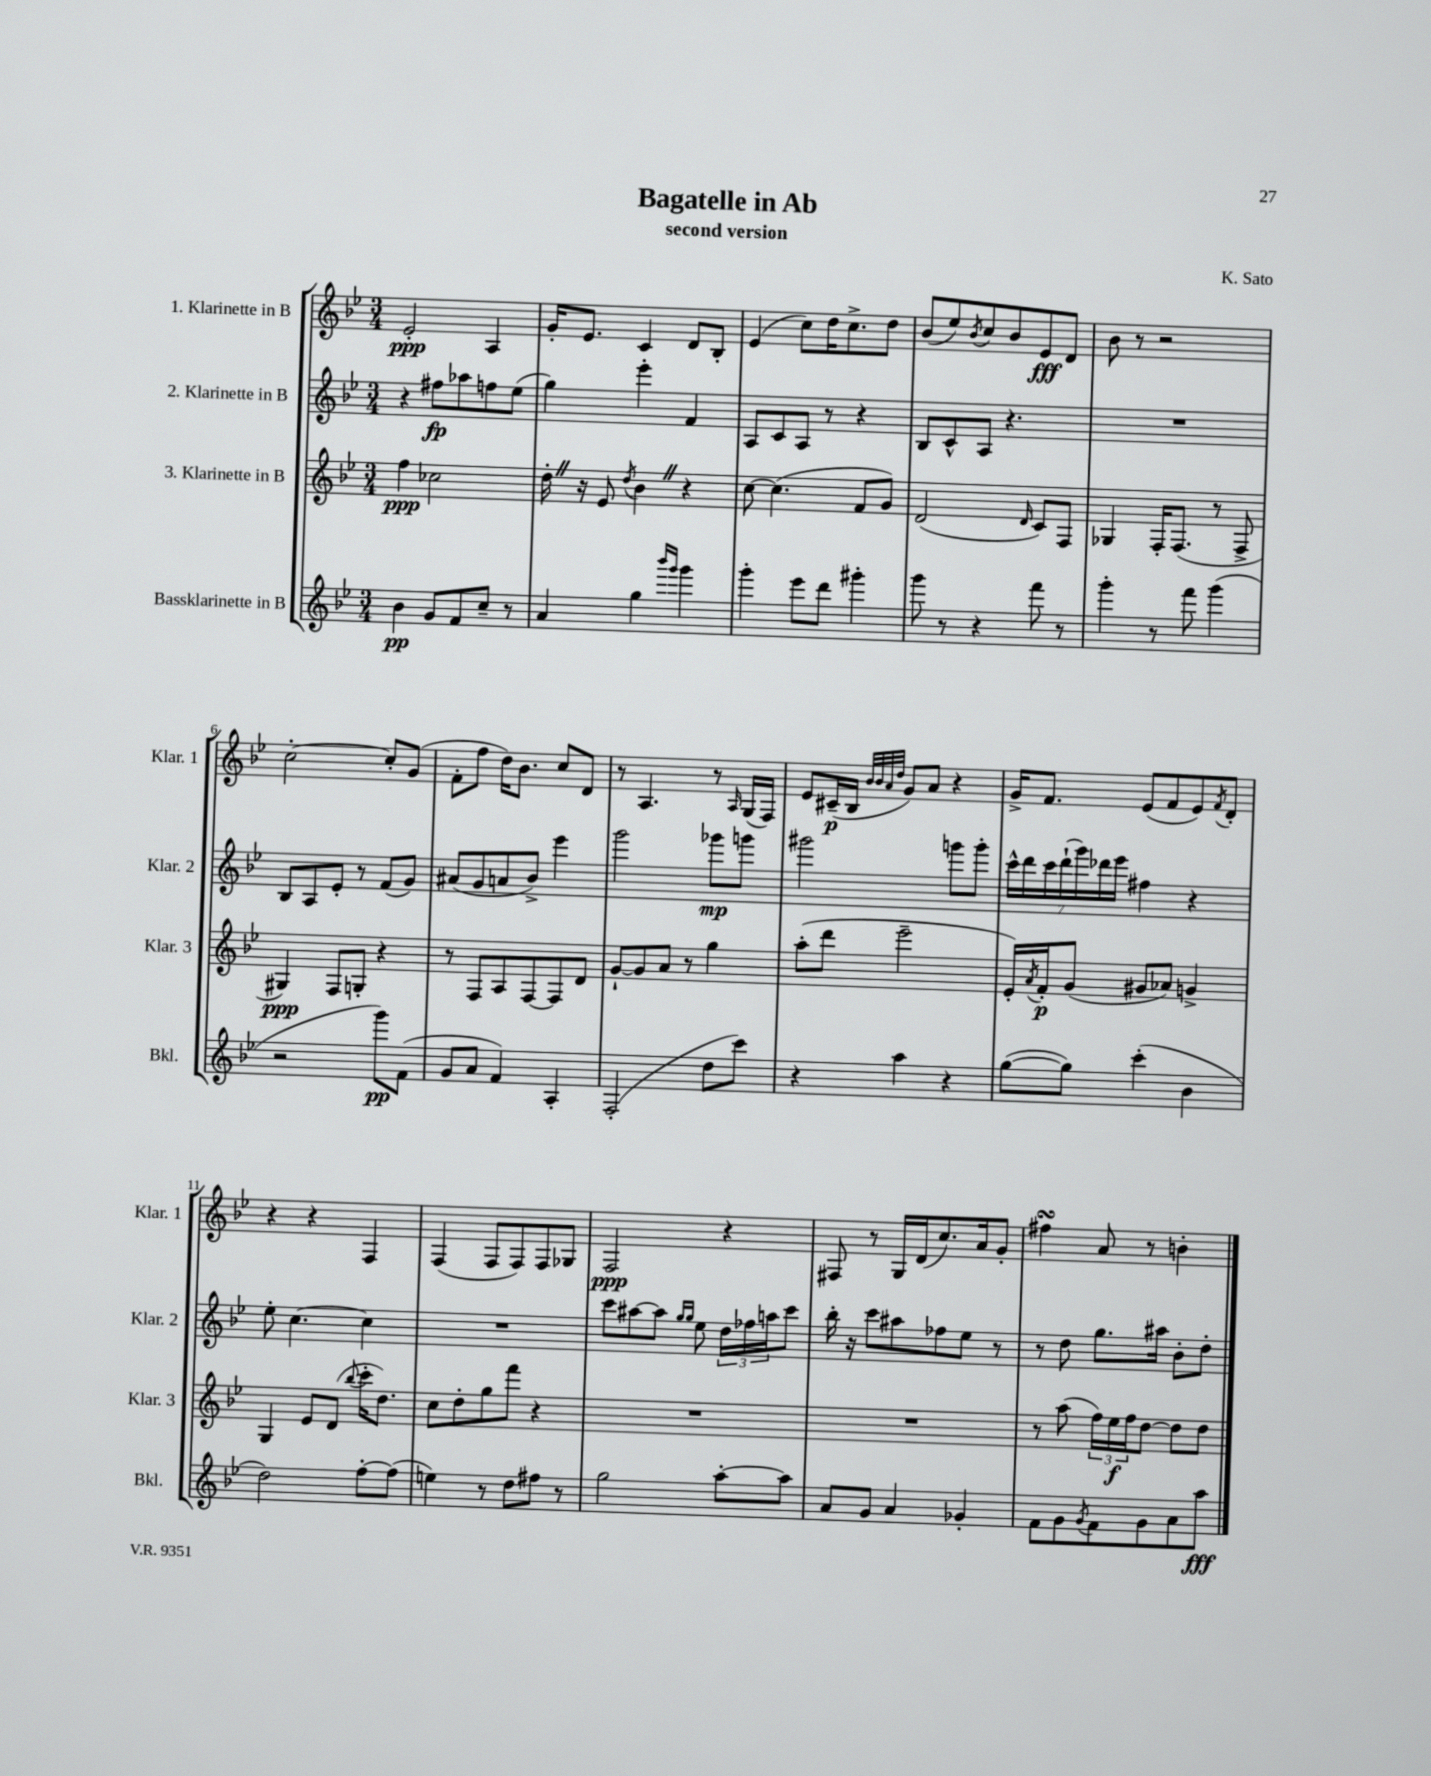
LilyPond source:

\header { title = "Bagatelle in Ab" composer = "K. Sato" subtitle = "second version" }
<<
\new StaffGroup <<
\new Staff = "s0" \with { instrumentName = "1. Klarinette in B" shortInstrumentName = "Klar. 1" } {
    \clef treble \key bes \major \numericTimeSignature \time 3/4
    ees'2-.\ppp a4 |
    g'16-. ees'8. c'4 d'8 bes8-. |
    ees'4( c''8) d''16 c''8.-> d''8 |
    bes'8( ees''8) \acciaccatura { bes'8 } c''8 bes'8 ees'8\fff d'8 |
    bes'8 r8 r2 |
    c''2~-. c''8-. g'8( |
    f'8-. f''8 d''16) bes'8. c''8 d'8 |
    r8 a4. r8 \grace { a16 } g16( f16) |
    ees'8 cis'16--\p( bes16 \grace { bes'32 bes'32 a'32 d''32 } g'8) a'8 r4 |
    g'16-> f'8. ees'8( f'8 ees'8) \acciaccatura { f'8 } d'8-. |
    r4 r4 f4 |
    f4( f8 f8) f8 ges8 |
    f2\ppp r4 |
    fis8 r8 g16 d'16( c''8.) a'16 g'8-. |
    fis''4\turn a'8 r8 b'4-. \bar "|." |
}
\new Staff = "s1" \with { instrumentName = "2. Klarinette in B" shortInstrumentName = "Klar. 2" } {
    \clef treble \key bes \major \numericTimeSignature \time 3/4
    r4 fis''8\fp aes''8 f''8 ees''8( |
    g''4) ees'''4-. f'4 |
    a8 c'8 a8 r8 r4 |
    bes8 c'8-^ a8 r4. |
    R2. |
    bes8 a8 ees'8-. r8 f'8( g'8) |
    ais'8( g'8 a'8 bes'8->) ees'''4 |
    g'''2 ges'''8\mp g'''8 |
    gis'''2 g'''8 g'''8-. |
    \tuplet 7/4 { c'''16-^ d'''16 c'''16 d'''16-!( g'''16) des'''16 ees'''16 } fis''4 r4 |
    ees''8-. c''4.~ c''4 |
    R2. |
    c'''8 ais''8~ ais''8 \grace { g''16 g''16 } ees''8 \tuplet 3/2 { d''16 fes''16 a''16 } c'''8 |
    bes''16-. r16 c'''8 ais''8 fes''8 ees''8 r8 |
    r8 d''8 g''8. ais''16 bes'8-. d''8-. \bar "|." |
}
\new Staff = "s2" \with { instrumentName = "3. Klarinette in B" shortInstrumentName = "Klar. 3" } {
    \clef treble \key bes \major \numericTimeSignature \time 3/4
    f''4\ppp ces''2 |
    d''16-. \once \override BreathingSign.text = \markup { \musicglyph "scripts.caesura.straight" } \breathe r16 ees'8 \acciaccatura { d''8 } bes'4 \once \override BreathingSign.text = \markup { \musicglyph "scripts.caesura.straight" } \breathe r4 |
    c''8~ c''4.( f'8 g'8) |
    d'2( \grace { d'16 } c'8) f8 |
    ges4 f16-. f8.( r8 f8-> |
    gis4\ppp) f8 g8-. r4 |
    r8 f8 a8 f8~ f8 d'8 |
    g'8~-! g'8 a'8 r8 g''4 |
    a''8-.( d'''8 ees'''2-- |
    ees'16-.) \acciaccatura { a'8 } f'16-.\p g'8( gis'8 aes'8) g'4-> |
    g4 ees'8 d'8( \appoggiatura { bes''8 } c'''16-. d''8.) |
    c''8 d''8-. g''8 f'''8 r4 |
    R2. |
    R2. |
    r8 a''8( \tuplet 3/2 { f''16) ees''16\f f''16 } d''8~ d''8 d''8 \bar "|." |
}
\new Staff = "s3" \with { instrumentName = "Bassklarinette in B" shortInstrumentName = "Bkl." } {
    \clef treble \key bes \major \numericTimeSignature \time 3/4
    bes'4\pp g'8 f'8 c''8-- r8 |
    a'4 g''4 \grace { bes'''16 g'''16 } g'''4 |
    g'''4-. ees'''8 d'''8 gis'''4-. |
    g'''8 r8 r4 f'''8 r8 |
    g'''4-. r8 f'''8 g'''4( |
    r2 g'''8\pp) f'8( |
    g'8 a'8 f'4) a4-. |
    f2-.( d''8 c'''8) |
    r4 a''4 r4 |
    g''8~( g''8) c'''4-.( bes'4 |
    d''2) f''8~-. f''8( |
    e''4) r8 d''8 fis''8 r8 |
    g''2 a''8~-. a''8 |
    a'8 g'8 a'4 ges'4-. |
    f'8 g'8 \acciaccatura { g'8 } f'8 g'8 a'8 a''8\fff \bar "|." |
}
>>
>>
